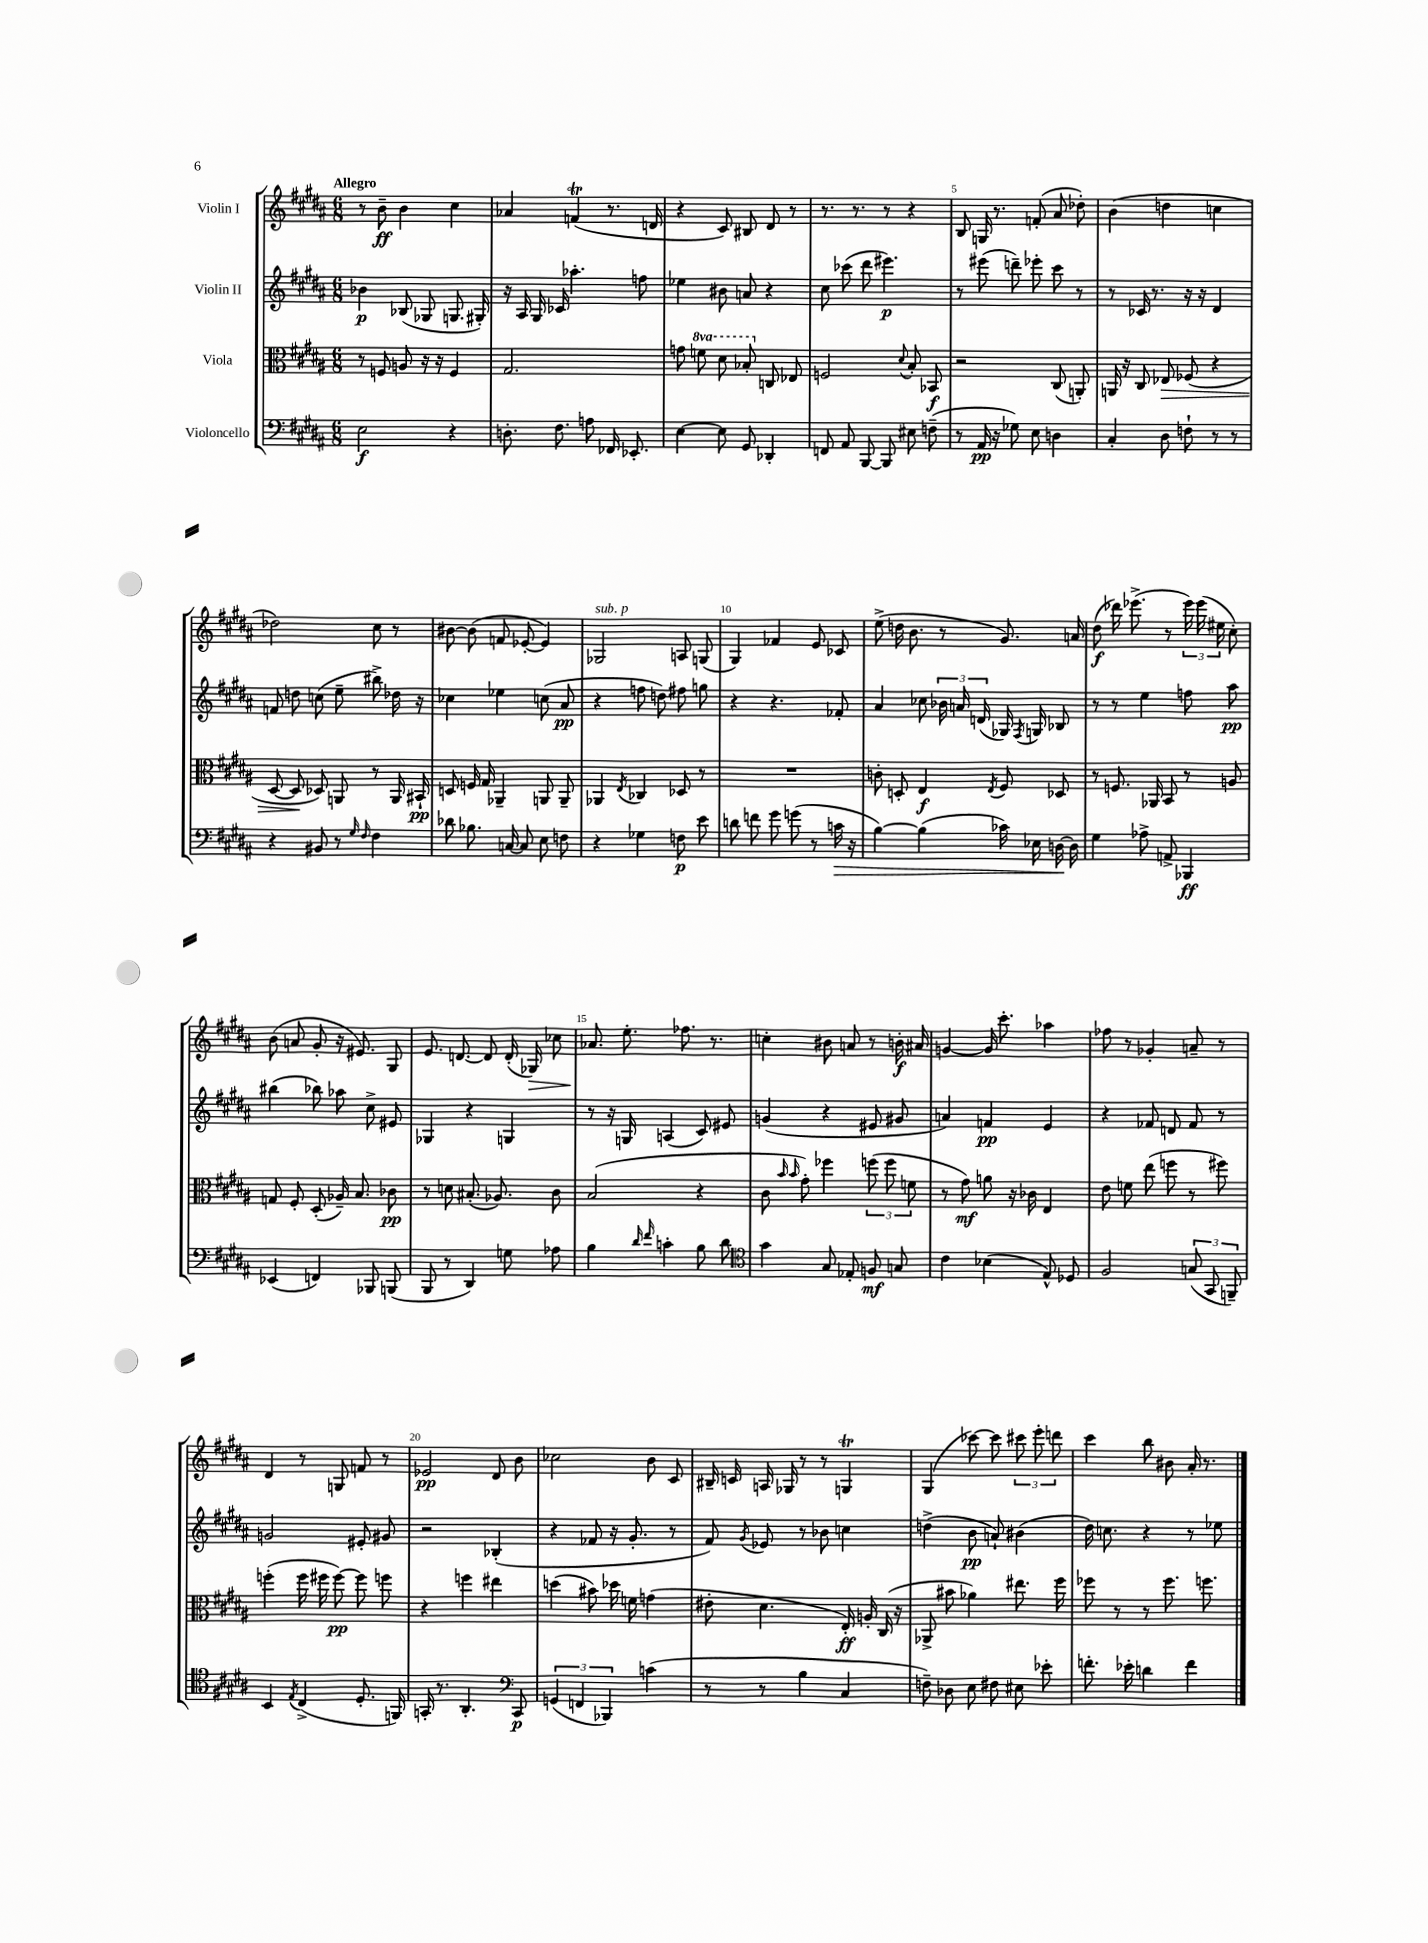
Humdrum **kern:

**kern	**dynam	**kern	**dynam	**kern	**dynam	**kern	**dynam
*part4	*part4	*part3	*part3	*part2	*part2	*part1	*part1
*staff4	*staff4	*staff3	*staff3	*staff2	*staff2	*staff1	*staff1
*I"Violoncello	*	*I"Viola	*	*I"Violin II	*	*I"Violin I	*
*clefF4	*	*clefC3	*	*clefG2	*	*clefG2	*
*k[f#c#g#d#a#]	*	*k[f#c#g#d#a#]	*	*k[f#c#g#d#a#]	*	*k[f#c#g#d#a#]	*
*M6/8	*	*M6/8	*	*M6/8	*	*M6/8	*
=1	=1	=1	=1	=1	=1	=1	=1
!	!	!	!	!	!	!LO:TX:a:B:t=Allegro	!
2E\	f	8r	.	4b-X\	p	8r	.
.	.	8Fn/	.	.	.	8b~\	ff
.	.	8An/	.	(8B-X/	.	4b\	.
.	.	16r	.	8G-X/	.	.	.
.	.	16r	.	.	.	.	.
4r	.	4F/	.	8.Gn/	.	4cc#\	.
.	.	.	.	16G#X'/)	.	.	.
=2	=2	=2	=2	=2	=2	=2	=2
8.Dn'\	.	2.G#/	.	16r	.	4a-X/	.
.	.	.	.	16A#/	.	.	.
.	.	.	.	16G#/	.	.	.
8.F#\	.	.	.	16c-X/	.	.	.
.	.	.	.	4.aa-X'\	.	(4fnT/	.
8An\	.	.	.	.	.	.	.
16FF-X/	.	.	.	.	.	8.r	.
8.EE-X'/	.	.	.	.	.	.	.
.	.	.	.	8ffn\	.	.	.
.	.	.	.	.	.	16dn/	.
=3	=3	=3	=3	=3	=3	=3	=3
[4E\	.	8gn\	.	4ee-X\	.	4r	.
*	*	*8va	*	*	*	*	*
.	.	8ffn\	.	.	.	.	.
8E\]	.	8dd#\	.	8b#X\	.	8c#/)	.
8GG#/	.	8b-X'/	.	8an/	.	8B#X/	.
*	*	*X8va	*	*	*	*	*
4DD-X'/	.	8Cn/	.	4r	.	8d#/	.
.	.	8E-X/	.	.	.	8r	.
=4	=4	=4	=4	=4	=4	=4	=4
8FFn/	.	2Fn/	.	8cc#\	.	8.r	.
8AA#/	.	.	.	(8ccc-X\	.	.	.
.	.	.	.	.	.	8.r	.
[8BBB/	.	.	.	8ddd#\	.	.	.
8BBB/]	.	.	.	4.eee#X\)	p	8r	.
.	.	8qqd#/	.	.	.	.	.
8E#X\	.	8B'/	.	.	.	4r	.
(8Fn~\	.	8BB-X/	f	.	.	.	.
=5	=5	=5	=5	=5	=5	=5	=5
8r	.	2r	.	8r	.	8B/	.
16AA#/	pp	.	.	(8eee#X\	.	16Gn/	.
16r	.	.	.	.	.	8.r	.
8G-X\)	.	.	.	8dddn~\)	.	.	.
8E\	.	.	.	8eee-X'\	.	(8fn'/	.
4Dn\	.	(8C#/	.	8ccc#\	.	8a#/	.
.	.	8AAn'/)	.	8r	.	8dd-X'\)	.
=6	=6	=6	=6	=6	=6	=6	=6
4C#'/	.	16AAn/	.	8r	.	(4b\	.
.	.	16r	.	.	.	.	.
.	.	8C#/	.	16c-X/	.	.	.
.	.	.	.	8.r	.	.	.
!	!	!	!LO:HP:b	!	!	!	!
8D#\	.	8E-X/	>	.	.	4ddn\	.
8Fn`\	.	(8F-X/	.	16r	.	.	.
.	.	.	.	16r	.	.	.
8r	.	4r	.	4d#/	.	4ccn\	.
8r	.	.	.	.	.	.	.
!!LO:LB:g=z
=7	=7	=7	=7	=7	=7	=7	=7
4r	.	[8D#/	.	8fn/	.	2dd-X\)	.
.	.	8D#/]	.	8ddn\	.	.	.
8BB#X/	.	8D-X/)	]	(8ccn\	.	.	.
8r	.	8AAn/	.	8ee~\	.	.	.
16qqG#/	.	.	.	.	.	.	.
16qqF#/	.	.	.	.	.	.	.
4F#\	.	8r	.	8bb#X^\)	.	8cc#\	.
.	.	16AA/	.	16dd-X\	.	8r	.
.	.	16BB#X`/	pp	16r	.	.	.
=8	=8	=8	=8	=8	=8	=8	=8
8d-X\	.	8Dn/	.	4cc-X\	.	[8b#X\	.
8.B-X\	.	16Fn/	.	.	.	(8b#\]	.
.	.	16G#/	.	.	.	.	.
.	.	4AA-X~/	.	4ee-X\	.	8fn/	.
[16Cn/	.	.	.	.	.	.	.
8C/]	.	.	.	.	.	[8e-X'/	.
8E\	.	8AAn/	.	(8ccn\	.	4e-/])	.
8Fn\	.	8AA~/	.	8a#/	pp	.	.
=9	=9	=9	=9	=9	=9	=9	=9
!	!	!	!	!	!	!LO:TX:a:i:t=sub. p	!
4r	.	4AA-X/	.	4r	.	2G-X/	.
.	.	8qE/	.	.	.	.	.
4G-X\	.	4C-X/	.	8ffn\	.	.	.
.	.	.	.	8ddn\)	.	.	.
8Fn\	p	8D-X/	.	8ff#X\	.	8An/	.
8e\	.	8r	.	8ggn\	.	(8Gn/	.
=10	=10	=10	=10	=10	=10	=10	=10
8dn\	.	2.r	.	4r	.	4G#/)	.
8fn\	.	.	.	.	.	.	.
8g#\	.	.	.	4.r	.	4f-X/	.
(8gn\	.	.	.	.	.	.	.
8r	.	.	.	.	.	8e/	.
!	!LO:HP:b	!	!	!	!	!	!
16cn\	>	.	.	8f-X'/	.	8c-X/	.
16r	.	.	.	.	.	.	.
=11	=11	=11	=11	=11	=11	=11	=11
[4B\)	.	8cn'\	.	4a#/	.	(8ee^\	.
.	.	8Dn'/	.	.	.	16ddn\	.
.	.	.	.	.	.	8.b\	.
(4B\]	.	4E/	f	8cc-X\	.	.	.
.	.	.	.	24b-X\	.	8r	.
.	.	.	.	24an/	.	.	.
.	.	.	.	(24dn/	.	.	.
.	.	8qE/	.	.	.	.	.
16c-X\)	.	8F#/	.	16G-X/)	.	8.g#/)	.
.	.	.	.	8qF#/	.	.	.
16E-X\	.	.	.	16Gn/	.	.	.
[16Dn\	.	8D-X/	.	8B-X/	.	.	.
16D\]	]	.	.	.	.	16an/	.
=12	=12	=12	=12	=12	=12	=12	=12
4G#\	.	8r	.	8r	.	(8dd#\	f
.	.	8.Fn/	.	8r	.	16ddd-X\)	.
.	.	.	.	.	.	(8.eee-X^\	.
8A-X^\	.	.	.	4ee\	.	.	.
.	.	16AA-X/	.	.	.	.	.
8AAn^/	.	8BB/	.	.	.	8r	.
4BBB-X/	ff	8r	.	8ffn\	.	24eee-\)	.
.	.	.	.	.	.	(24eee-\	.
.	.	.	.	.	.	24ee#X\	.
.	.	8An/	.	8aa#\	pp	8cc#'\)	.
!!LO:LB:g=z
=13	=13	=13	=13	=13	=13	=13	=13
(4EE-X/	.	8Gn/	.	(4bb#X\	.	(8b\	.
.	.	8F#'/	.	.	.	8an/	.
4FFn/)	.	(8D#'/	.	8bb-X\)	.	8g#'/	.
.	.	16A-X~/)	.	8aa-X\	.	16r	.
.	.	8.B/	.	.	.	8.e#X/)	.
8BBB-X/	.	.	.	8cc#^\	.	.	.
(8BBBn/	.	8c-X\	pp	8e#X/	.	8G#/	.
=14	=14	=14	=14	=14	=14	=14	=14
8BBB/	.	8r	.	4G-X/	.	8.e/	.
8r	.	8dn\	.	.	.	.	.
.	.	.	.	.	.	[8.dn/	.
4DD#/)	.	(8.B#X'/	.	4r	.	.	.
.	.	.	.	.	.	8d/]	.
.	.	8.A-X/)	.	.	.	.	.
8Gn\	.	.	.	4Gn/	.	(16d'/	.
!	!	!	!	!	!	!	!LO:HP:b
.	.	.	.	.	.	16G-X/)	>
8A-X\	.	8c#\	.	.	.	8cc-X\	.
=15	=15	=15	=15	=15	=15	=15	=15
4B\	.	(2B/	.	8r	.	8.a-X/	.
.	.	.	.	16r	.	.	.
.	.	.	.	16Gn/	.	8.ee'\	]
16qqd#/	.	.	.	.	.	.	.
16qqf#/	.	.	.	.	.	.	.
4cn'\	.	.	.	(4An/	.	.	.
.	.	.	.	.	.	8.ff-X\	.
8B\	.	4r	.	8c#/)	.	.	.
.	.	.	.	.	.	8.r	.
8d#\	.	.	.	8e#X/	.	.	.
=16	=16	=16	=16	=16	=16	=16	=16
*clefC4	*	*	*	*	*	*	*
4g#\	.	8c#\	.	(4gn/	.	4ccn'\	.
.	.	16qqb/	.	.	.	.	.
.	.	16qqb/	.	.	.	.	.
.	.	8g#'\)	.	.	.	.	.
8G#/	.	4ff-X\	.	4r	.	8b#X\	.
8E-X'/	.	.	.	.	.	8an/	.
8Fn/	mf	(12ffn\	.	8e#X/	.	8r	.
.	.	12ff\	.	.	.	.	.
8Gn/	.	.	.	8g#X/	.	16bn'\	f
.	.	12fn\	.	.	.	.	.
.	.	.	.	.	.	16a#X/	.
=17	=17	=17	=17	=17	=17	=17	=17
4c#\	.	8r	.	4an/)	.	[4gn/	.
.	.	8g#\)	mf	.	.	.	.
(4B-X\	.	8an\	.	4fn/	pp	16g/]	.
.	.	.	.	.	.	8.ccc#'\	.
.	.	16r	.	.	.	.	.
.	.	16c-X\	.	.	.	.	.
8E^^/)	.	4E/	.	4e/	.	4aa-X\	.
8D-X/	.	.	.	.	.	.	.
=18	=18	=18	=18	=18	=18	=18	=18
2F#/	.	8e\	.	4r	.	8ff-X\	.
.	.	8fn\	.	.	.	8r	.
.	.	(8ee\	.	8f-X/	.	4g-X'/	.
.	.	8ffn\	.	8dn/	.	.	.
(12Gn/	.	8r	.	8f-/	.	8an~/	.
12GG#/	.	.	.	.	.	.	.
.	.	8ff#X\)	.	8r	.	8r	.
12FFn~/)	.	.	.	.	.	.	.
!!LO:LB:g=z
=19	=19	=19	=19	=19	=19	=19	=19
4BB/	.	(4ffn'\	.	2gn/	.	4d#/	.
8qE/	.	.	.	.	.	.	.
(4C#^/	.	16ff\	.	.	.	8r	.
.	.	16ff#X\	.	.	.	.	.
.	.	[8ff#\)	pp	.	.	8Gn/	.
8.D#'/	.	8ff#\]	.	8e#X'/	.	8fn/	.
.	.	8ffn\	.	8g#X/	.	8r	.
16FFn/)	.	.	.	.	.	.	.
=20	=20	=20	=20	=20	=20	=20	=20
16GGn'/	.	4r	.	2r	.	2e-X/	pp
8.r	.	.	.	.	.	.	.
4.AA#'/	.	4ffn\	.	.	.	.	.
.	.	4ee#X\	.	(4B-X'/	.	8d#/	.
*clefF4	*	*	*	*	*	*	*
8CC#/	p	.	.	.	.	8b\	.
=21	=21	=21	=21	=21	=21	=21	=21
(6GGn/	.	(4ddn\	.	4r	.	2cc-X\	.
6FFn/	.	.	.	.	.	.	.
.	.	8b#X\)	.	8f-X/	.	.	.
6BBB-X/)	.	.	.	.	.	.	.
.	.	16dd-X\	.	16r	.	.	.
.	.	16fn\	.	8.g#'/	.	.	.
(4cn\	.	(4gn\	.	.	.	8b\	.
.	.	.	.	8r	.	8c#/	.
=22	=22	=22	=22	=22	=22	=22	=22
8r	.	8e#X'\	.	8f#/)	.	16B#X~/	.
.	.	.	.	.	.	16cn/	.
.	.	.	.	8qg#/	.	.	.
8r	.	4.d#\	.	8e-X/	.	16An/	.
.	.	.	.	.	.	16G-X/	.
4B\	.	.	.	8r	.	8r	.
.	.	.	.	8b-X\	.	8r	.
4C#/	.	16E'/)	ff	4ccn\	.	4GnT/	.
.	.	16An'/	.	.	.	.	.
.	.	(16C#/	.	.	.	.	.
.	.	16r	.	.	.	.	.
=23	=23	=23	=23	=23	=23	=23	=23
8Fn~\)	.	8AA-X^/	.	(4ddn^\	.	(4G#/	.
8D-X\	.	8b#X\	.	.	.	.	.
8E\	.	4a-X\)	.	8b\	pp	[8ccc-X\)	.
8F#X\	.	.	.	8an`/)	.	8ccc-\]	.
8E#X\	.	8.ee#X\	.	(4b#X\	.	12ccc#X\	.
.	.	.	.	.	.	12eee'\	.
8e-X'\	.	.	.	.	.	.	.
.	.	.	.	.	.	12dddn\	.
.	.	16ff#\	.	.	.	.	.
=24	=24	=24	=24	=24	=24	=24	=24
8.fn'\	.	8ff-X\	.	16dd#\)	.	4ccc#\	.
.	.	.	.	8.ccn\	.	.	.
.	.	8r	.	.	.	.	.
16e-X'\	.	.	.	.	.	.	.
4dn\	.	8r	.	4r	.	8bb\	.
.	.	8.ff-\	.	.	.	8b#X\	.
4f\	.	.	.	8r	.	16a#'/	.
.	.	8.ffn\	.	.	.	8.r	.
.	.	.	.	8ee-X\	.	.	.
==	==	==	==	==	==	==	==
*-	*-	*-	*-	*-	*-	*-	*-
